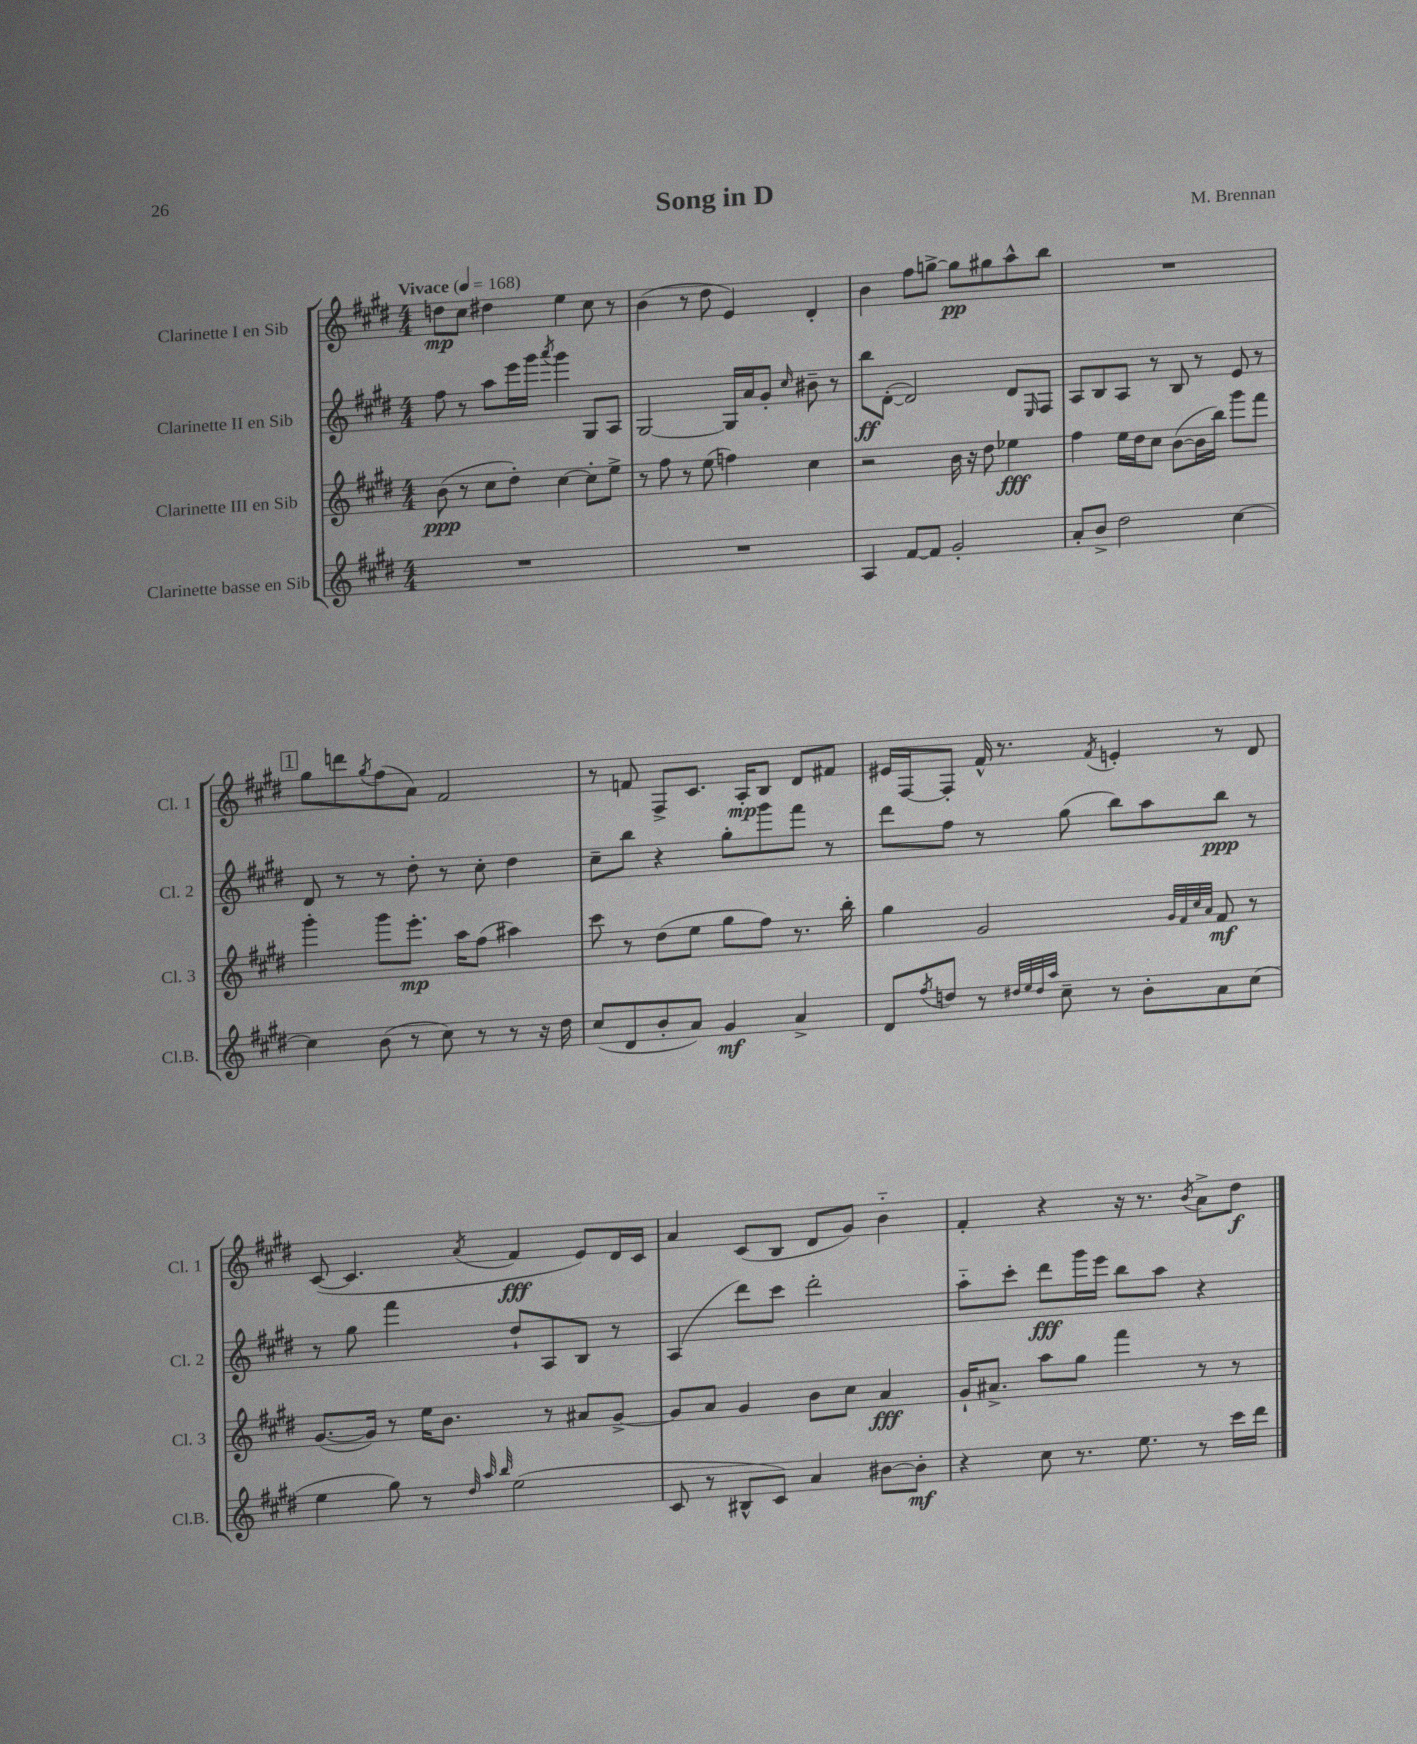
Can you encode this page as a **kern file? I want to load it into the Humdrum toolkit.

**kern	**kern	**kern	**kern
*staff4	*staff3	*staff2	*staff1
*clefG2	*clefG2	*clefG2	*clefG2
*k[f#c#g#d#]	*k[f#c#g#d#]	*k[f#c#g#d#]	*k[f#c#g#d#]
*M4/4	*M4/4	*M4/4	*M4/4
*MM168	*MM168	*MM168	*MM168
1r	(8b	8ff#	8dd
.	8r	8r	8cc#
.	8cc#	8aa	4dd#
.	8dd#')	16eee	.
.	.	16ggg#	.
.	.	8qaaa	.
.	[4cc#	4ggg#	4ee
.	8cc#']	8G#	8cc#
.	8ee^	8A	8r
=	=	=	=
1r	8r	[2G#	(4b
.	8ff#	.	.
.	8r	.	8r
.	(8ee	.	8dd#
.	4ff)	16G#]	4e)
.	.	16a	.
.	.	8g#'	.
.	.	16qqcc#	.
.	4cc#	8b#~	4d#'
.	.	8r	.
=	=	=	=
4A	2r	8bb	4b
.	.	([8d#'	.
[8f#	.	2d#])	8ff#
8f#]	.	.	[8gg^
2g#'	16b	.	8gg]
.	16r	.	.
.	8dd#	.	8gg#
.	4ee-	8d#	8aa^^
.	.	16qqE	.
.	.	8F#	8bb
=	=	=	=
8a'	4ff#	8A	1r
8b^	.	8B	.
2dd#	16ee	8A	.
.	16dd#	.	.
.	8cc#	8r	.
.	([8b	8B	.
.	16b]	8r	.
.	16bb)	.	.
[4cc#	8ggg#	8e	.
.	8fff#	8r	.
=	=	=	=
4cc#]	4ggg#'	8d#	8gg#
.	.	8r	8ddd
.	.	.	8qgg#
(8b	8ggg#	8r	(8ff#
8r	8.eee'	8dd#'	8a)
8cc#)	.	8r	2f#
.	16aa	.	.
8r	(8ff#	8cc#'	.
8r	4aa#)	4dd#	.
16r	.	.	.
16dd#	.	.	.
=	=	=	=
(8cc#	8ccc#	8cc#~	8r
8d#	8r	8bb	8f
8b'	(8dd#	4r	8F#^
8a)	8ee	.	8.c#
4g#	8gg#	8gg#'	.
.	.	.	16A'
.	8ff#)	8ggg#	8B
4a^	8.r	8fff#	8d#
.	.	8r	8f#
.	16bb'	.	.
=	=	=	=
8d#	4gg#	8ddd#	16e#
.	.	.	[16F#
8qff#	.	.	.
8dd	.	8ff#	8F#']
8r	2g#	8r	16f#^^
.	.	.	8.r
32qqdd#	.	.	.
32qqee	.	.	.
32qqdd#	.	.	.
32qqaa	.	.	.
8cc#~	.	(8gg#	.
.	.	.	8qf#
8r	.	8bb)	4e'
8b'	.	8aa	.
.	32qqg#	.	.
.	32qqf#	.	.
.	32qqcc#	.	.
.	32qqa	.	.
8a	8f#	8bb	8r
(8cc#	8r	8r	8d#
=	=	=	=
4ee	([8.g#	8r	([8c#
.	.	8gg#	4.c#]
.	16g#])	.	.
8gg#)	8r	4fff#	.
8r	16ee	.	.
.	8.b	.	.
32qqdd#	.	.	.
32qqaa	.	.	.
32qqbb	.	.	8qa
(2ee	.	8dd#`	4f#
.	8r	8A	.
.	8a#	8B	8e)
.	[8g#^	8r	16d#
.	.	.	16c#
=	=	=	=
8c#	8g#]	(4A	4a
8r	8a	.	.
8B#^^	4g#	8ddd#)	(8c#
8c#)	.	8ccc#	8B
4a	8b	2ddd#'	8d#
.	8cc#	.	8g#)
[8b#	4a	.	4b'~
8b#']	.	.	.
=	=	=	=
4r	16g#`	8aa'~	4f#'
.	8.a#^	.	.
.	.	8ccc#'	.
8cc#	8aa	8ddd#	4r
8.r	8gg#	16ggg#	.
.	.	16eee	.
.	4fff#	8bb	16r
8.ee	.	.	8.r
.	.	8aa	.
.	.	.	8qb
8r	8r	4r	8a^
16ccc#	8r	.	8dd#
16ddd#	.	.	.
==	==	==	==
*-	*-	*-	*-
